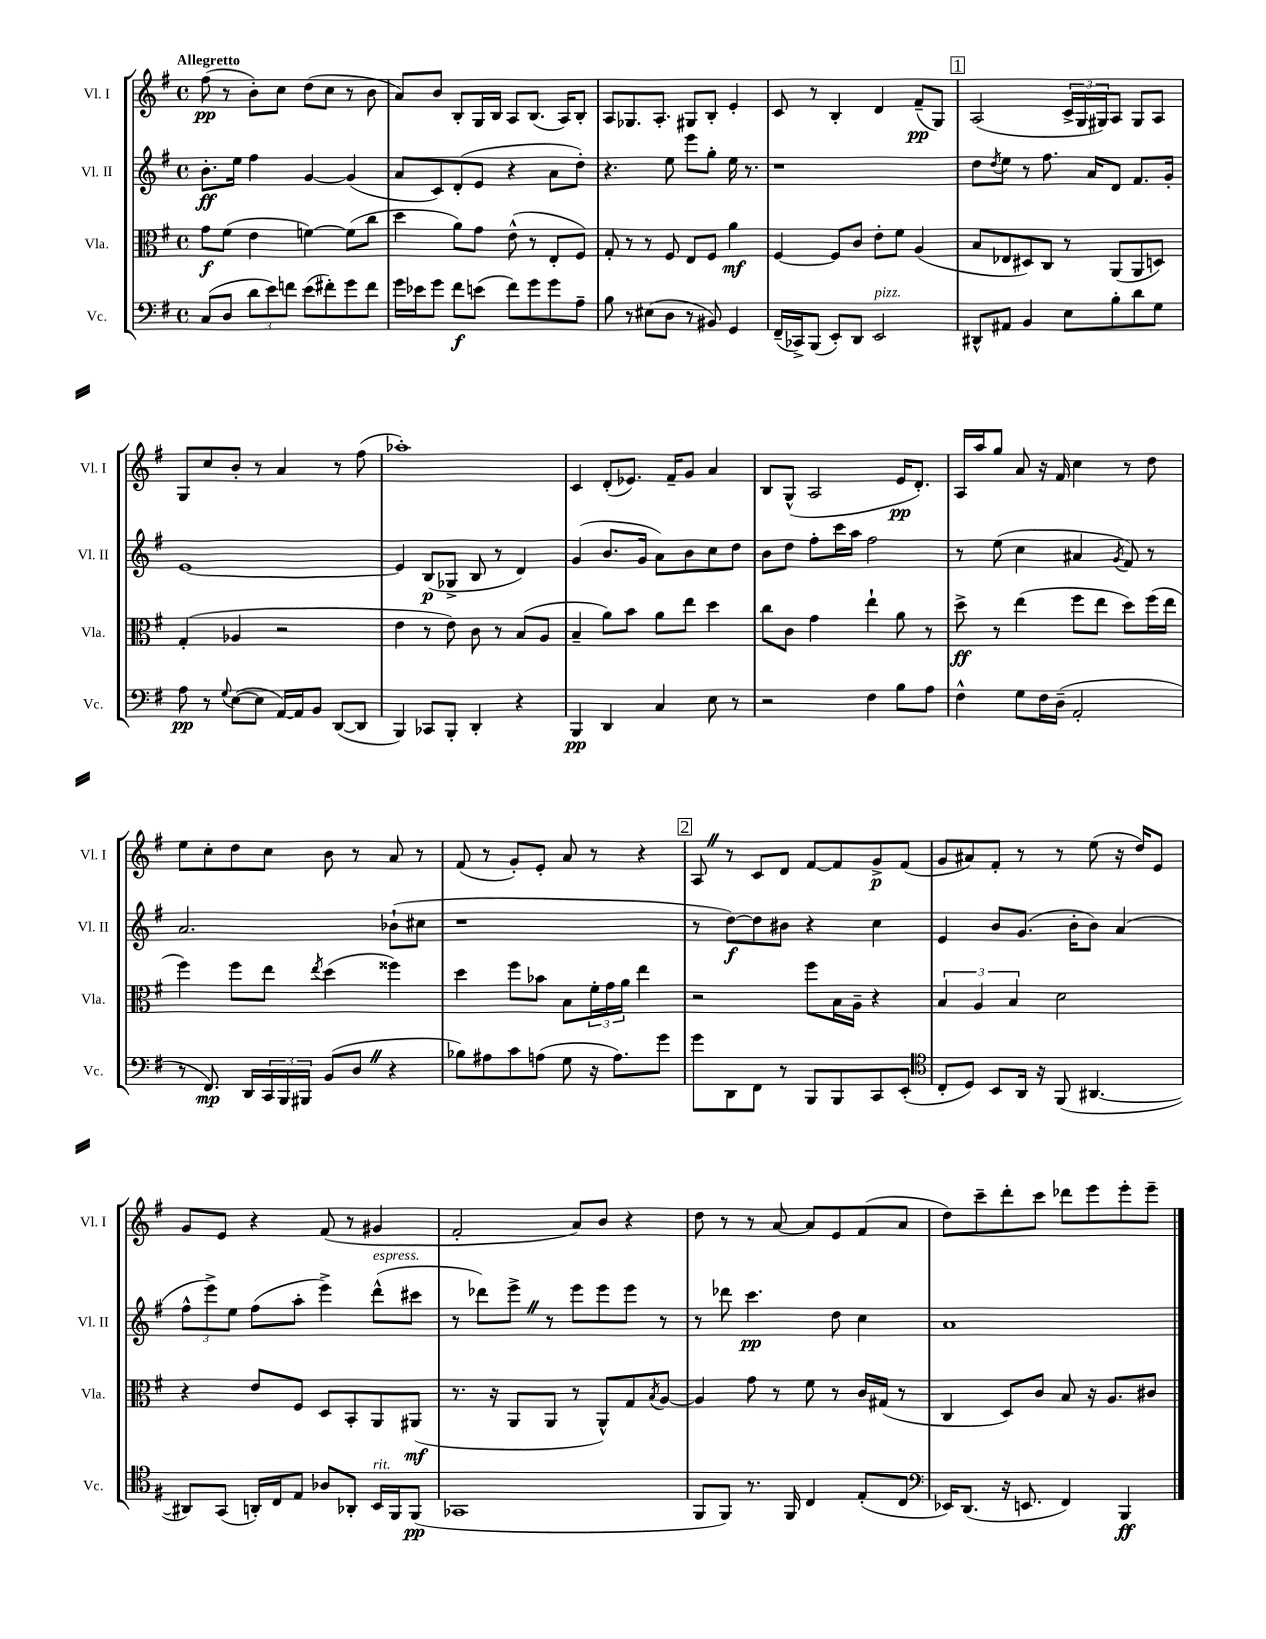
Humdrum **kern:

**kern	**kern	**kern	**kern
*staff4	*staff3	*staff2	*staff1
*clefF4	*clefC3	*clefG2	*clefG2
*k[f#]	*k[f#]	*k[f#]	*k[f#]
*M4/4	*M4/4	*M4/4	*M4/4
*met(c)	*met(c)	*met(c)	*met(c)
(8C	8g	8.b'	(8ff#
8D	(8f#	.	8r
.	.	16ee	.
12d	4e	4ff#	8b')
12e)	.	.	.
.	.	.	8cc
12f	.	.	.
(8e	[4f)	[4g	(8dd
8f#')	.	.	8cc
8g	(8f]	(4g]	8r
8f#	8cc	.	8b
=	=	=	=
16g	4dd	8a	8a)
16e-	.	.	.
8g	.	8c)	8b
8f#	8a)	(8d'	8B'
(8e	8g	8e	16G
.	.	.	16B
8f#)	(8e^^	4r	8A
8g	8r	.	(8.B
8g	8E'	8a	.
.	.	.	16A)
8A~	8F#)	8dd')	8B'
=	=	=	=
8B	8G'	4.r	8A
8r	8r	.	8.G-
(8E#	8r	.	.
.	.	.	8.A'
8D	8F#	8ee	.
8r	8E	8eee	8G#
8BB#)	8F#	8gg'	8B'
4GG	4a	16ee	4e'
.	.	8.r	.
=	=	=	=
(16FF#~	[4F#	1r	8c
16CC-^)	.	.	.
(8BBB	.	.	8r
8EE')	8F#]	.	4B'
8DD	8c	.	.
2EE	8e'	.	4d
.	8f#	.	.
.	(4A	.	(8f#~
.	.	.	8G)
=	=	=	=
8DD#^^	8B	8dd	(2A
.	.	8qdd	.
8AA#	8E-	8ee	.
4BB	8D#)	8r	.
.	8C	8.ff#	.
8E	8r	.	24c^
.	.	.	24G
.	.	16a	.
.	.	.	24G#)
8B'	(8AA	8d	8A
8d	8AA	8.f#	8G#
8G	8D)	.	8A
.	.	16g'	.
=	=	=	=
8A	(4G'	[1e	8G
8r	.	.	8cc
8qqG	.	.	.
([8E	4A-	.	8b'
8E]	.	.	8r
[16AA)	2r	.	4a
16AA]	.	.	.
8BB	.	.	.
([8DD	.	.	8r
8DD]	.	.	(8ff#
=	=	=	=
4BBB)	4e	4e]	1aa-')
8CC-	8r	(8B	.
8BBB'	8e)	8G-^	.
4DD'	8c	8B	.
.	8r	8r	.
4r	(8B	4d)	.
.	8A	.	.
=	=	=	=
4BBB	4B~	(4g	4c
4DD	8a)	8.b	(8d'
.	8b	.	8.e-)
.	.	16g	.
4C	8a	8a)	.
.	.	.	16f#~
.	8ee	8b	8g
8E	4dd	8cc	4a
8r	.	8dd	.
=	=	=	=
2r	8cc	8b	8B
.	8c	8dd	(8G^^
.	4g	8ff#'	2A
.	.	16ccc	.
.	.	16aa	.
4F#	4ee`	2ff#	.
8B	8a	.	16e
.	.	.	8.d')
8A	8r	.	.
=	=	=	=
4F#^^	8dd^	8r	16A
.	.	.	16aa
.	8r	(8ee	8gg
8G	(4ee	4cc	8a
16F#	.	.	16r
(16D~	.	.	16f#
2AA'	8ff#	4a#	4cc
.	8ee	.	.
.	.	8qg	.
.	8dd)	8f#)	8r
.	(16ff#	8r	8dd
.	16ee	.	.
=	=	=	=
8r	4ff#)	2.a	8ee
8.FF#)	.	.	8cc'
.	8ff#	.	8dd
16DD	.	.	.
24CC	8ee	.	8cc
24BBB	.	.	.
24BBB#	.	.	.
.	8qee	.	.
(8BB	(4dd	.	8b
8D	.	.	8r
4r	4ff##)	(8b-`	8a
.	.	8cc#	8r
=	=	=	=
8B-)	4dd	1r	(8f#
8A#	.	.	8r
8c	8ff#	.	8g')
(8A	8b-	.	8e'
8G	8B	.	8a
16r	24f#'	.	8r
.	24g	.	.
8.A)	.	.	.
.	24a	.	.
.	4ee	.	4r
8g	.	.	.
=	=	=	=
8g	2r	8r	8A
8DD	.	[8dd)	8r
8FF#	.	8dd]	8c
8r	.	8b#	8d
8BBB	8ff#	4r	[8f#
8BBB	16B	.	8f#]
.	16A~	.	.
8CC	4r	4cc	8g^
(8EE'	.	.	(8f#
=	=	=	=
*clefC4	*	*	*
8C'	6B	4e	8g
8D)	.	.	8a#)
.	6A	.	.
8BB	.	8b	8f#'
.	6B	.	.
16AA	.	(8.g	8r
16r	.	.	.
(8FF#	2d	.	8r
.	.	16b'	.
[4.AA#	.	8b)	(8ee
.	.	(4a	16r
.	.	.	16dd)
.	.	.	8e
=	=	=	=
8AA#])	4r	12ff#^^	8g
.	.	12eee^)	.
(8GG	.	.	8e
.	.	12ee	.
16AA')	8e	(8ff#	4r
16C	.	.	.
8E	8F#	8aa'	.
8A-	8D	4eee^)	(8f#
8AA-'	8BB'	.	8r
16BB	8AA	(8ddd^^	4g#
16FF#	.	.	.
(8FF#	(8AA#	8ccc#	.
=	=	=	=
1GG-	8.r	8r	2f#'
.	.	8ddd-)	.
.	16r	.	.
.	8AA	8eee^	.
.	8AA	8r	.
.	8r	8eee	8a)
.	8AA^^)	8eee	8b
.	8G	8eee	4r
.	8qB	.	.
.	[8A	8r	.
=	=	=	=
8FF#	4A]	8r	8dd
8FF#)	.	8ddd-	8r
8.r	8g	4.ccc	8r
.	8r	.	[8a
16FF#	.	.	.
4C	8f#	.	8a]
.	8r	8dd	8e
(8E'	16c	4cc	(8f#
.	(16G#	.	.
8C	8r	.	8a
=	=	=	=
*clefF4	*	*	*
16EE-)	4C	1a	8dd)
(8.DD	.	.	.
.	.	.	8ccc~
16r	8D)	.	8ddd'
8.EE	.	.	.
.	8c	.	8ccc
4FF#)	8B	.	8ddd-
.	16r	.	8eee
.	8.A	.	.
4BBB	.	.	8eee'
.	8c#	.	8eee~
==	==	==	==
*-	*-	*-	*-
